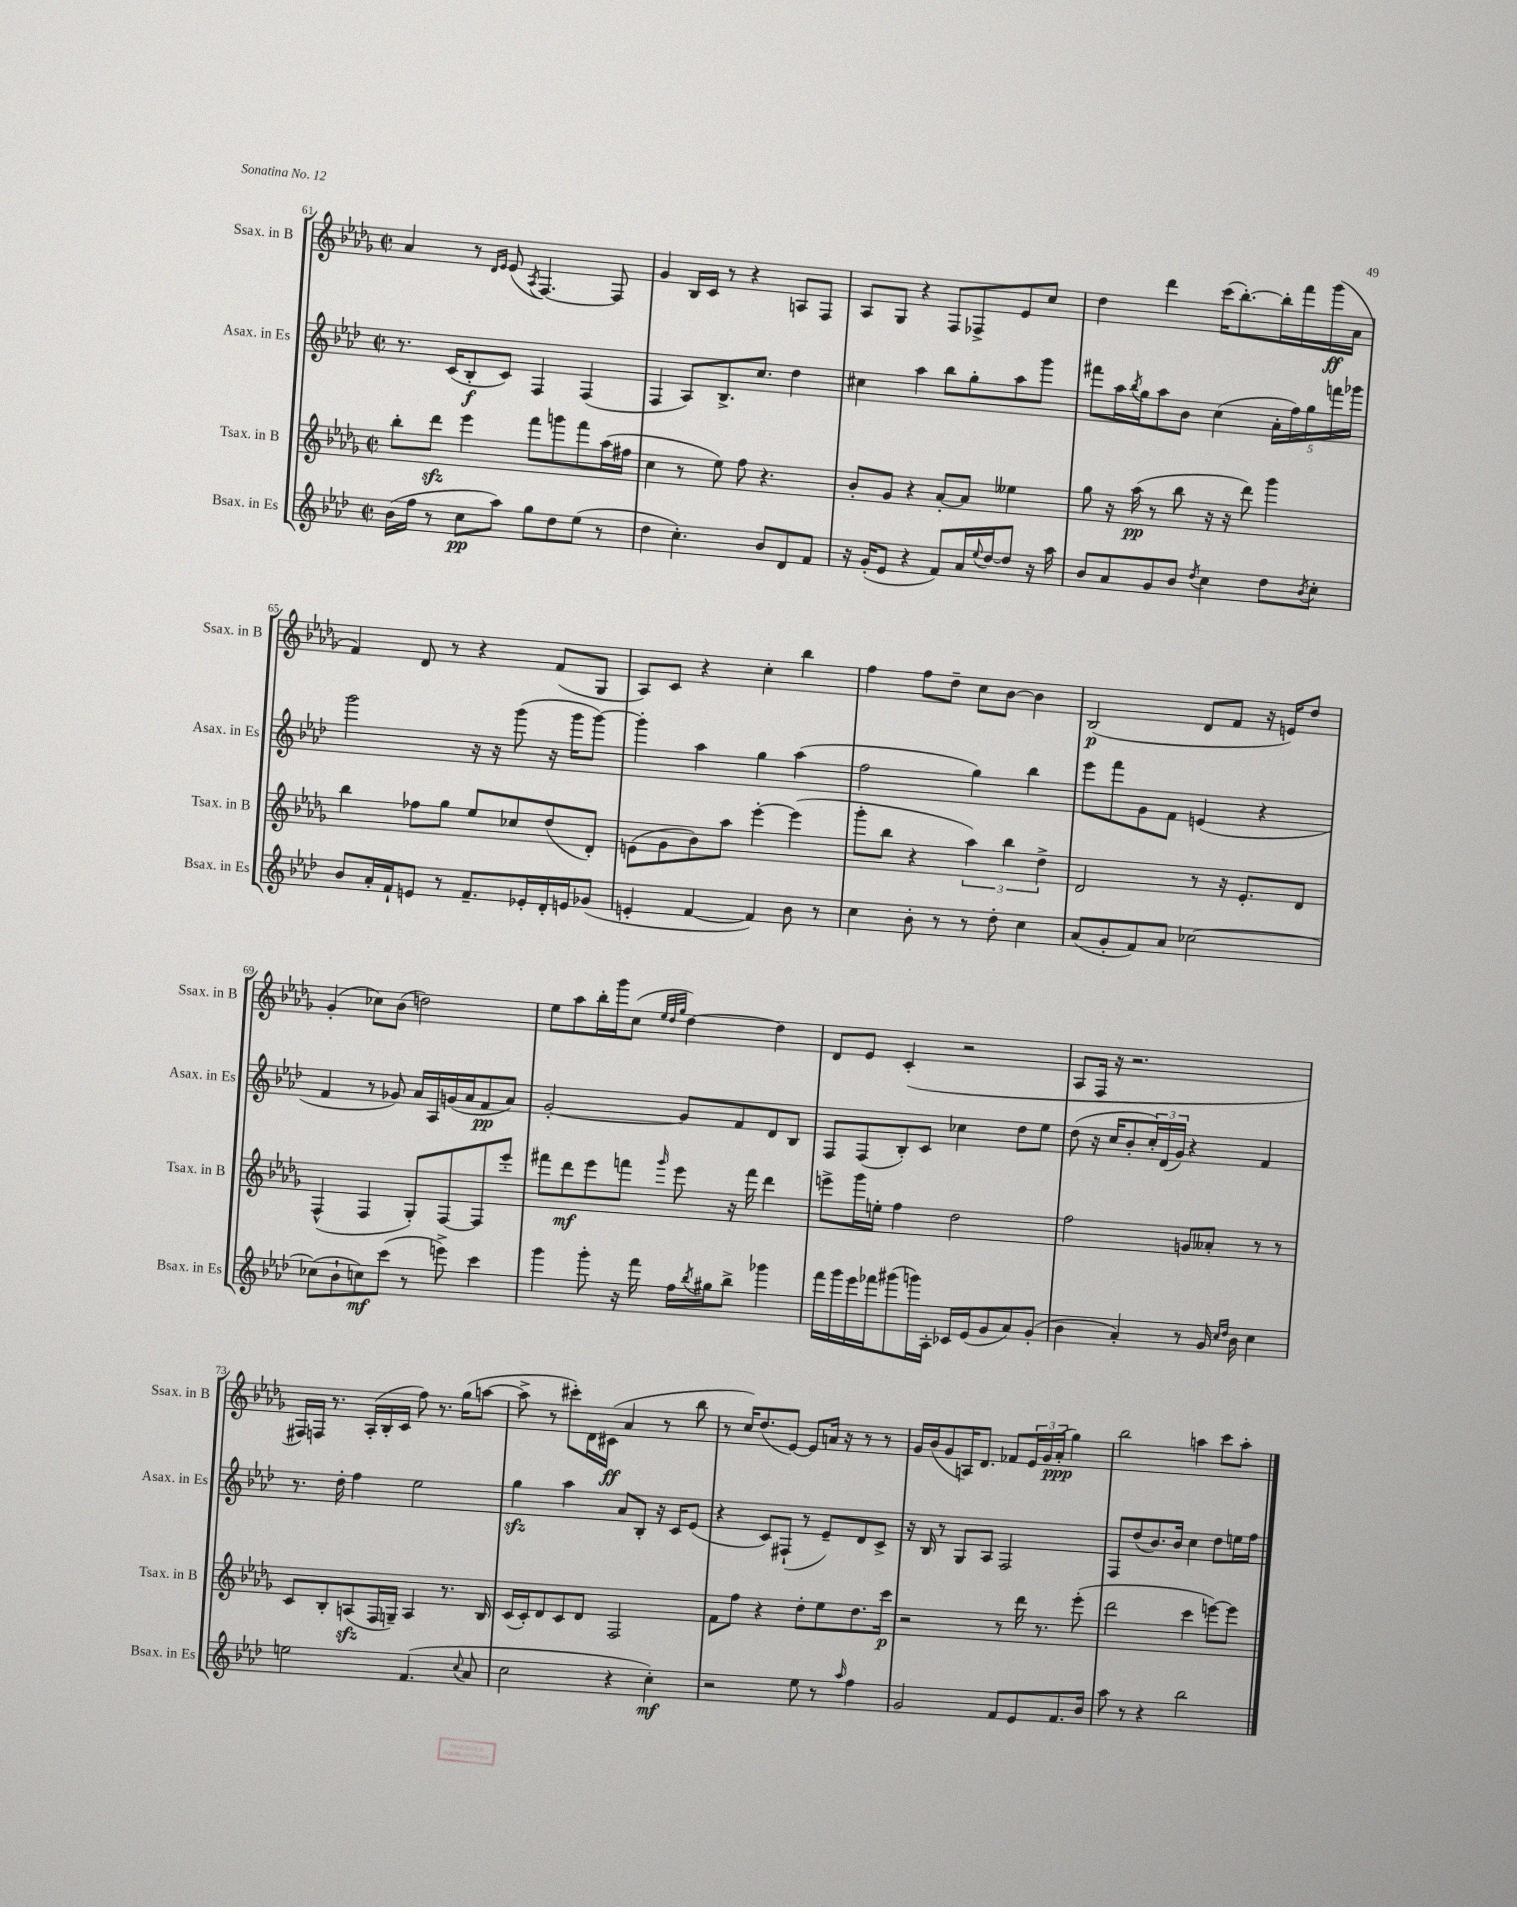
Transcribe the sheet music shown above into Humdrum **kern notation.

**kern	**kern	**kern	**kern
*staff4	*staff3	*staff2	*staff1
*clefG2	*clefG2	*clefG2	*clefG2
*k[b-e-a-d-]	*k[b-e-a-d-g-]	*k[b-e-a-d-]	*k[b-e-a-d-g-]
*M2/2	*M2/2	*M2/2	*M2/2
*met(c|)	*met(c|)	*met(c|)	*met(c|)
(16b-	8bb-'	8.r	4a-
16ff	.	.	.
8r	8ddd-	.	.
.	.	(16c	.
8cc	4eee-	8B-'	8r
.	.	.	16qqd-
.	.	.	16qqe-
8aa-)	.	8c)	(8e-
.	.	.	8qA-
8gg	8fff	4F	[4.F)
8dd-	8ggg	.	.
(8ee-	8fff	(4F	.
8r	(16aa-	.	8F]
.	16ff#	.	.
=	=	=	=
4dd-	4cc	4F	4g-
4.cc')	8r	8A-)	16B-
.	.	.	16c
.	8ee-)	8.B-^	8r
.	8ff	.	4r
.	.	8.cc	.
8b-	4.r	.	.
8d-	.	4dd-	8A
8f	.	.	8F
=	=	=	=
16r	8b-'	4cc#	8A-
(16g'	.	.	.
8e-	8g-	.	8G-
4r	4r	4aa-	4r
8f)	[8a-'	8bb-	8F
16a-	8a-]	8gg'	8F-^
8qqee-	.	.	.
[16dd-	.	.	.
8dd-]	4ee--	8aa-	8e-
16r	.	8ggg	8cc
16aa-	.	.	.
=	=	=	=
8b-	8gg-	8fff#	4dd-
8a-	16r	16aa-	.
.	.	8qbb-	.
.	(16aa-	16gg	.
8g	8r	8aa-	4ddd-
8b-	8bb-	8b-	.
8qdd-	.	.	.
4cc	16r	(4cc	(16ccc
.	16r	.	[8.bb-')
.	8ddd-)	.	.
8dd-	4ggg-	20a-'	16bb-']
.	.	20ff)	.
.	.	.	16fff
.	.	20gg	.
8qb-	.	.	.
8cc'	.	.	(16ggg-
.	.	20fff	.
.	.	.	16a-
.	.	20ggg-	.
=	=	=	=
8b-	4bb-	2ggg	4f)
16a-'	.	.	.
16f`	.	.	.
8e	8ff-	.	8d-
8r	8gg-	.	8r
8.f~	8ee-	16r	4r
.	.	16r	.
.	8cc-	(8ggg	.
16e-'	.	.	.
16d-'	(8dd-	16r	(8f
16e	.	16ggg	.
(8g-	8d-')	[8ggg)	8G-
=	=	=	=
4e'	(8e	4ggg']	8A-)
.	8g-	.	8c
[4f	8b-)	4aa-	4r
.	8aa-	.	.
4f])	[4eee-'	4gg	4cc'
8b-	(4eee-]	(4aa-	4bb-
8r	.	.	.
=	=	=	=
4cc	8ggg-'	2ff	4ff
.	8bb-	.	.
8b-'	4r	.	8ff
8r	.	.	8dd-~
8r	6aa-)	4gg)	8cc
8dd-'	.	.	[8b-
.	6bb-	.	.
4cc	.	4bb-	4b-]
.	6dd-^	.	.
=	=	=	=
(8a-	2d-	8eee-	(2B-
8g'	.	8fff	.
8f)	.	8g	.
8a-	.	8f	.
[2cc-	8r	(4e	8d-
.	16r	.	8f
.	8.e-'	.	.
.	.	4r	16r
.	.	.	16e)
.	8d-	.	8dd-
=	=	=	=
(8cc-]	(4F^^	4f	(4g-'
8b-`	.	.	.
8cc)	4F	8r	8cc-)
(8ccc	.	8g-)	(8b-
8r	8G-')	16a-	2dd)
.	.	16A-	.
8eee^)	[8F	(16g	.
.	.	16a-	.
4ccc	8F]	8f	.
.	8eee-'	8a-)	.
=	=	=	=
4ggg	8fff#	[2g'	8ee-
.	8ddd-	.	8aa-
8ggg'	8eee-	.	16bb-'
.	.	.	16ggg-
16r	8fff	.	(8cc
16fff	.	.	.
.	.	.	32qqee-
.	.	.	32qqdd-
.	16qqggg-	.	32qqgg-
16ff	8eee-	8g]	[4dd-)
8qbb-	.	.	.
16gg#	.	.	.
8bb-^	16r	8f	.
.	16fff	.	.
4ggg-	4ddd-	8d-	4dd-]
.	.	8B-	.
=	=	=	=
16fff	8eee^	8F	8d-
16ggg	.	.	.
16eee-	16ggg-	(8F	8e-
16fff-	16ee'	.	.
(8ggg#	4ff	8B-')	(4c'
16ggg)	.	8c	.
16A-'	.	.	.
16c-	2dd-	4cc-	2r
(16e-	.	.	.
8g	.	.	.
8a-)	.	8dd-	.
(8g'	.	8ee-	.
=	=	=	=
4b-	2ff	(8dd-	8A-
.	.	16r	16F
.	.	16cc	16r
4a-')	.	8b-'	2.r
.	.	24cc')	.
.	.	(24d-	.
.	.	24g)	.
8r	8g	4r	.
16g	8a--'	.	.
16qqcc	.	.	.
16qqdd-	.	.	.
16b-	.	.	.
4cc	8r	4f	.
.	8r	.	.
=	=	=	=
2ee	8c	8.r	16F#)
.	.	.	16F
.	8B-'	.	8.r
.	.	16dd-'	.
.	(8A	4ff	.
.	.	.	(16A-'
.	16F	.	16B-'
.	16G~)	.	16c
(4.f	4A	2ee-	8ff)
.	.	.	8.r
.	8.r	.	.
.	.	.	(16gg-
8qqcc	.	.	.
8a-	.	.	[8aa
.	16B-	.	.
=	=	=	=
2cc	(16c	4gg	8aa^]
.	16c')	.	.
.	8d-	.	8r
.	8c	4aa-	8ccc#')
.	8d-	.	16d-
.	.	.	(16c#
4r	2F	8a-	4a-
.	.	8B-'	.
4cc')	.	16r	8r
.	.	16c	.
.	.	(8e-	8bb-
=	=	=	=
2r	8f	4r	8r
.	8ff	.	16cc)
.	.	.	(8.dd-
.	4r	8c)	.
.	.	(8F#`	[8e-)
8ee-	8dd-'	8r	8e-]
8r	8ee-	8e-~)	16a
.	.	.	16r
16qqaa-	.	.	.
4ff	8.dd-	8d-	8r
.	.	8c^	8r
.	16ccc	.	.
=	=	=	=
2g	2r	16r	16g-
.	.	16B-	(16b-
.	.	8r	8g-
.	.	8G	16A)
.	.	.	8.d-
.	.	8A-	.
8f	8r	2F	8f-
8e-	16ddd-	.	24e-
.	.	.	24g-
.	8.r	.	.
.	.	.	(24a-'
8.f	.	.	4gg-)
.	(8eee-'	.	.
16b-	.	.	.
=	=	=	=
8aa-	2ddd-	8F	2bb-
8r	.	(8dd-	.
4r	.	8.b-)	.
.	.	16b-	.
2bb-	4ccc	4cc	4aa
.	[8eee)	8dd-	8ccc
.	8eee]	16ee	8aa'
.	.	16ff	.
==	==	==	==
*-	*-	*-	*-
